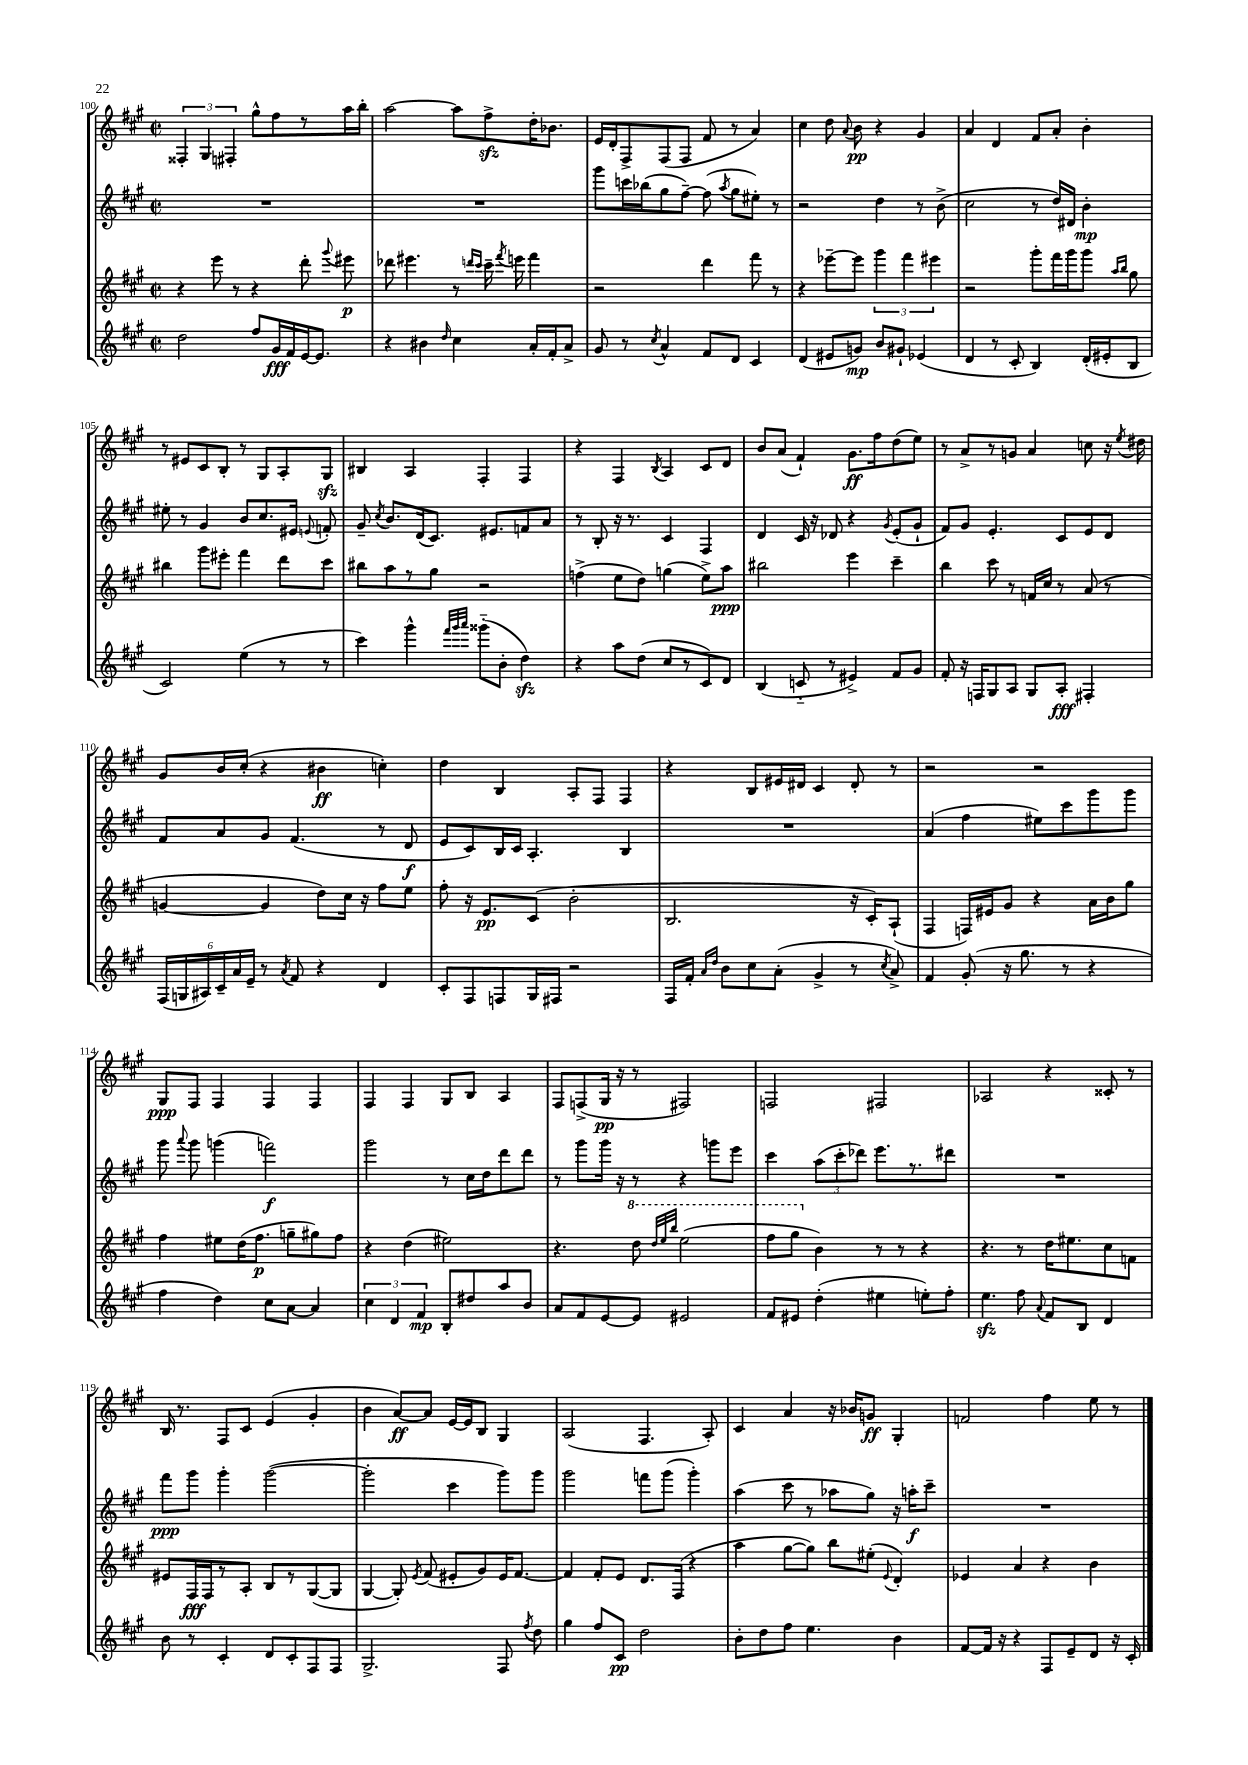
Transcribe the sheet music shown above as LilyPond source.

<<
\new StaffGroup <<
\new Staff = "s0" {
    \clef treble \key a \major \defaultTimeSignature \time 2/2
    \autoBeamOff \tuplet 3/2 { fisis4-. gis4 fis4-. } gis''8[-^ fis''8 r8 a''16 b''16]-. |
    a''2~ a''8[ fis''8->\sfz d''16-. bes'8.] |
    e'16[ d'16-. fis8-> fis8( fis8] fis'8 r8 a'4) |
    cis''4 d''8 \appoggiatura { a'8 } b'8\pp r4 gis'4 |
    a'4 d'4 fis'8[ a'8]-. b'4-. |
    r8 eis'8[ cis'8 b8]-. r8 gis8[ a8-. gis8]\sfz |
    bis4 a4 fis4-. fis4 |
    r4 fis4 \acciaccatura { b8 } a4 cis'8[ d'8] |
    b'8[ a'8]( fis'4-!) gis'8.[\ff fis''16 d''8( e''8]) |
    r8 a'8[-> r8 g'8] a'4 c''8 r16 \acciaccatura { e''8 } dis''16 |
    gis'8[ b'16 cis''16]-.( r4 bis'4\ff c''4-.) |
    d''4 b4 a8[-. fis8] fis4 |
    r4 b8[ eis'16 dis'16] cis'4 dis'8-. r8 |
    r2 r2 |
    gis8[\ppp fis8] fis4 fis4 fis4 |
    fis4 fis4 gis8[ b8] a4 |
    fis8[ f8->( gis16]\pp r16 r8 fis2) |
    f2 fis2 |
    aes2 r4 cisis'8-. r8 |
    b16 r8. fis8[ cis'8] e'4( gis'4-. |
    b'4 a'8[~\ff) a'8] e'16[~ e'16 b8] gis4 |
    a2( fis4. a8-.) |
    cis'4 a'4 r16 bes'16[ g'8]\ff gis4-. |
    f'2 fis''4 e''8 r8 \bar "|." |
}
\new Staff = "s1" {
    \clef treble \key a \major \defaultTimeSignature \time 2/2
    \autoBeamOff R1 |
    R1 |
    gis'''8[ c'''16 bes''16( gis''8 fis''8]~--) fis''8( \acciaccatura { a''8 } gis''8[ eis''8]-.) r8 |
    r2 d''4 r8 b'8->( |
    cis''2 r8 d''16[) dis'16] b'4-.\mp |
    eis''8-. r8 gis'4 b'8[ cis''8. eis'16] \appoggiatura { e'8 } f'8-. |
    gis'8-- \acciaccatura { cis''8 } b'8.[ d'16( cis'8.]) eis'8.[ f'8 a'8] |
    r8 b8-. r16 r8. cis'4 fis4 |
    d'4 cis'16 r16 des'8 r4 \acciaccatura { gis'8 } e'8[-.( gis'8]-! |
    fis'8[) gis'8] e'4.-. cis'8[ e'8 d'8] |
    fis'8[ a'8 gis'8] fis'4.( r8 d'8\f |
    e'8[ cis'8) b16 cis'16] a4.-. b4 |
    R1 |
    a'4( fis''4 eis''8[) cis'''8 gis'''8 gis'''8] |
    gis'''8 \appoggiatura { a'''8 } gis'''8 g'''4( f'''2\f) |
    gis'''2 r8 cis''16[ d''16 d'''8 d'''8] |
    r8 gis'''8[ gis'''16] r16 r8 r4 g'''8[ e'''8] |
    cis'''4 \tuplet 3/2 { a''8[( cis'''8-. des'''8]) } e'''8.[ r8. dis'''8] |
    R1 |
    fis'''8[\ppp gis'''8] gis'''4-. gis'''2~( |
    gis'''2-. cis'''4 gis'''8[) gis'''8] |
    gis'''2 f'''8[ gis'''8]( gis'''4-.) |
    a''4( cis'''8 r8 aes''8[ gis''8]) r16 a''16[-.\f cis'''8]-- |
    R1 \bar "|." |
}
\new Staff = "s2" {
    \clef treble \key a \major \defaultTimeSignature \time 2/2
    \autoBeamOff r4 e'''8 r8 r4 d'''8-. \appoggiatura { gis'''8 } eis'''8\p |
    des'''8 eis'''4. r8 \grace { d'''16[ cis'''16] } cis'''16-- \acciaccatura { fis'''8 } e'''16 fis'''4 |
    r2 d'''4 fis'''8 r8 |
    r4 ees'''8[~-- ees'''8] \tuplet 3/2 { gis'''4 fis'''4 eis'''4 } |
    r2 gis'''8[-. fis'''16 gis'''16 gis'''8] \grace { a''16[ b''16] } gis''8 |
    bis''4 gis'''8[ eis'''8]-. fis'''4 d'''8[ cis'''8] |
    bis''8[ a''8 r8 gis''8] r2 |
    f''4->( e''8[ d''8]) g''4( e''8[->) a''8]\ppp |
    bis''2 e'''4 cis'''4-- |
    b''4 cis'''8 r8 f'16[ cis''16] r8 a'8( r8 |
    g'4~ g'4 d''8[) cis''16] r16 fis''8[ e''8] |
    fis''8-. r16 e'8.[\pp cis'8]( b'2-. |
    b2. r16 cis'16[-.) a8]-!( |
    fis4 f16[) eis'16 gis'8] r4 a'16[ b'16 gis''8] |
    fis''4 eis''8[ d''16( fis''8.]\p g''8[-- gis''8) fis''8] |
    r4 d''4( eis''2) |
    r4. \ottava #1 d'''8 \grace { d'''32[ e'''32 b'''32] } e'''2( |
    fis'''8[ gis'''8] \ottava #0 b'4) r8 r8 r4 |
    r4. r8 d''16[ eis''8. cis''8 f'8] |
    eis'8[ fis16\fff fis16 r8 a8]-. b8[ r8 gis8~( gis8] |
    gis4~ gis8-.) \acciaccatura { e'8 } fis'8( eis'8[-. gis'8) eis'16 fis'8.]~ |
    fis'4 fis'8[-. e'8] d'8.[ fis16]( r4 |
    a''4 gis''8[~ gis''8]) b''8[ eis''8]-.( \appoggiatura { e'8 } d'4-.) |
    ees'4 a'4 r4 b'4 \bar "|." |
}
\new Staff = "s3" {
    \clef treble \key a \major \defaultTimeSignature \time 2/2
    \autoBeamOff d''2 fis''8[ gis'16\fff fis'16 e'16~ e'8.] |
    r4 bis'4 \grace { d''16 } cis''4 a'16[-. fis'16-. a'8]-> |
    gis'8 r8 \acciaccatura { cis''8 } a'4-^ fis'8[ d'8] cis'4 |
    d'4( eis'8[ g'8]\mp) b'8[ gis'8]-! ees'4( |
    d'4 r8 cis'8-. b4) d'16[-.( eis'16-. b8] |
    cis'2) e''4( r8 r8 |
    cis'''4) gis'''4-^ \grace { fis'''32[ gis'''32 a'''32] } gisis'''8[-_( b'8]-. d''4\sfz) |
    r4 a''8[ d''8]( cis''8[ r8 cis'8) d'8] |
    b4( c'8-_ r8 eis'4->) fis'8[ gis'8] |
    fis'8-. r16 f16[ gis8 a8] gis8[ a8]-.\fff fis4-. |
    \tuplet 6/4 { fis16[( g16 ais16) cis'16-- a'16 e'16]-- } r8 \acciaccatura { a'8 } fis'8 r4 d'4 |
    cis'8[-. fis8 f8 gis16 fis16] r2 |
    fis16[ fis'16]-. \grace { a'16[ d''16] } b'8[ cis''8 a'8]-.( gis'4-> r8 \acciaccatura { cis''8 } a'8->) |
    fis'4 gis'8-.( r16 gis''8. r8 r4 |
    fis''4 d''4) cis''8[ a'8]~ a'4 |
    \tuplet 3/2 { cis''4 d'4 fis'4\mp } b8[-. dis''8 a''8 b'8] |
    a'8[ fis'8 e'8~ e'8] eis'2 |
    fis'8[ eis'8] d''4-.( eis''4 e''8[-.) fis''8]-. |
    e''4.\sfz fis''8 \appoggiatura { a'8 } fis'8[ b8] d'4 |
    b'8 r8 cis'4-. d'8[ cis'8-. fis8 fis8] |
    gis2.-> fis8 \acciaccatura { fis''8 } d''8 |
    gis''4 fis''8[ cis'8]\pp d''2 |
    b'8[-. d''8 fis''8] e''4. b'4 |
    fis'8[~ fis'16] r16 r4 fis8[ e'8-- d'8] r16 cis'16-. \bar "|." |
}
>>
>>
\layout { \context { \Score currentBarNumber = #100 } }
